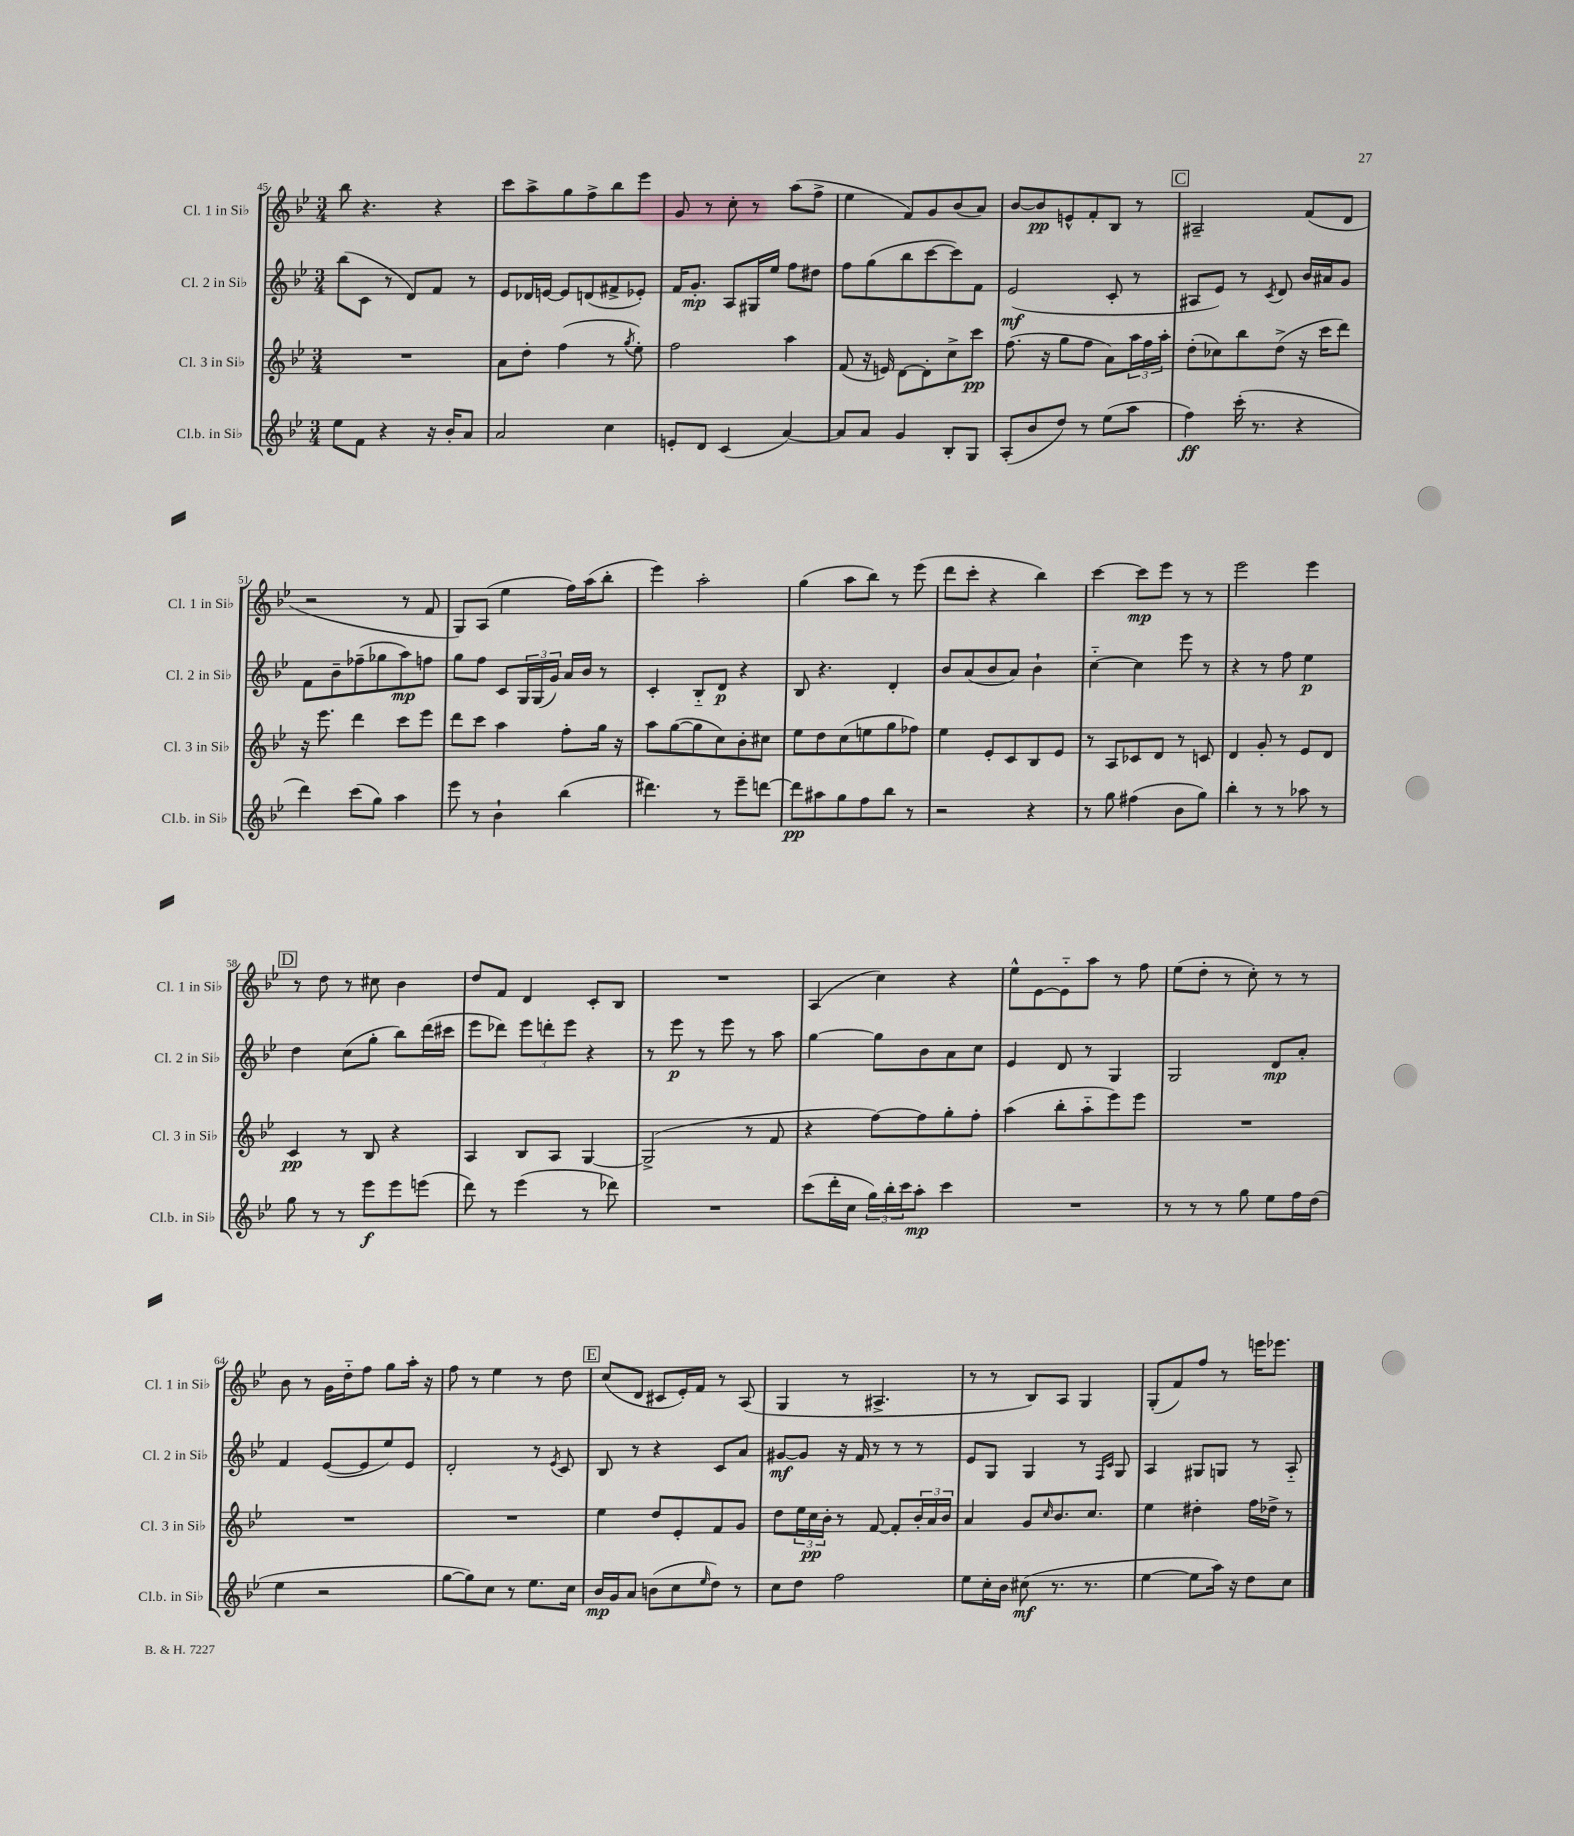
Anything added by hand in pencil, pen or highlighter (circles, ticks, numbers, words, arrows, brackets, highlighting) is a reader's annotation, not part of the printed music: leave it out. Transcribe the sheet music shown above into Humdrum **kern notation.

**kern	**kern	**kern	**kern
*staff4	*staff3	*staff2	*staff1
*clefG2	*clefG2	*clefG2	*clefG2
*k[b-e-]	*k[b-e-]	*k[b-e-]	*k[b-e-]
*M3/4	*M3/4	*M3/4	*M3/4
8ee-	2.r	(8bb-	8bb-
8f	.	8c	4.r
4r	.	8r	.
.	.	8d)	.
16r	.	8f	4r
16b-'	.	.	.
8a	.	8r	.
=	=	=	=
2a	8a	8e-	8ccc
.	8dd'	16d-	8aa^
.	.	[16e	.
.	(4ff	8e]	8gg
.	.	(8d	8ff^
4cc	8r	8f#^	8bb-
.	8qgg	.	.
.	8ee-')	8e-')	8eee-
=	=	=	=
8e'	2ff	16f	8g
.	.	8.g'	.
8d	.	.	8r
(4c	.	8A	8cc'
.	.	16G#	8r
.	.	16ee-	.
[4a)	4aa	8ff	(8aa
.	.	8dd#	8ff^
=	=	=	=
8a]	(8f	8ff	4ee-
8a	16r	(8gg	.
.	16e)	.	.
4g	[8d	8bb-	8f)
.	8d']	[8ccc	8g
8B-'	8cc^	8ccc])	(8b-
8G	8ccc	8f	8a)
=	=	=	=
(8A'	(8.ff	(2e-	[8b-
8b-	.	.	8b-]
.	16r	.	.
8dd)	8gg	.	8e^^
8r	8ff	.	8f'
(8ee-	8a)	8c'	8B-
8aa	24aa	8r	8r
.	24ff	.	.
.	24aa'	.	.
=	=	=	=
4ff)	(8dd'	8A#	2A#~
.	8cc-)	8e-)	.
(16ccc'	8bb-	8r	.
8.r	.	.	.
.	.	8qc	.
.	(8dd^	8d	.
4r	16r	16b-	(8f
.	16ccc	16a#	.
.	8ddd)	8g	8d
=	=	=	=
4ddd)	16r	8f	2r
.	8.eee-	.	.
.	.	8b-~	.
(8ccc	4ddd	(8ff-~	.
8gg)	.	8gg-	.
4aa	8ccc	8aa)	8r
.	8eee-	8ff	8f
=	=	=	=
8eee-	8ddd	8gg	8G)
8r	8ccc	8ff	(8A
4b-`	4aa	8c	4ee-
.	.	24G	.
.	.	(24G	.
.	.	24g)	.
(4bb-	8ff'	16a	16ff)
.	.	16b-	(16aa
.	16gg	8r	8bb-'
.	16r	.	.
=	=	=	=
4.ddd#)	8aa	4c'	4eee-)
.	([8gg	.	.
.	8gg]	8B-'~	2aa'
8r	8cc)	8d	.
8eee-~	8b-'	4r	.
[8ddd	8cc#	.	.
=	=	=	=
8ddd]	8ee-	8B-	(4gg
8aa#	8dd	4.r	.
8gg	(8cc	.	8aa
8ff	8ee	.	8bb-)
8bb-	8gg	4d'	8r
8r	8ff-)	.	(8eee-
=	=	=	=
2r	4ee-	8b-	8ddd
.	.	(8a	8ccc'
.	8e-'	8b-	4r
.	8c	8a)	.
4r	8B-	4b-`	4bb-)
.	8e-	.	.
=	=	=	=
8r	8r	[4cc'~	[4ccc
8gg	8A	.	.
(4ff#	8c-	4cc]	8ccc]
.	8d	.	8eee-
8b-	8r	8eee-	8r
8gg)	8c	8r	8r
=	=	=	=
4bb-'	4d	4r	2eee-
8r	8g'	8r	.
8r	8r	8ff	.
8aa-	8e-	4ee-	4eee-
8r	8d	.	.
=	=	=	=
8gg	4c	4dd	8r
8r	.	.	8dd
8r	8r	(8cc	8r
8eee-	8B-	8gg'	8cc#
8eee-	4r	8bb-)	4b-
(8eee	.	(16ddd	.
.	.	16ccc#	.
=	=	=	=
8ddd)	4A	8eee-	8dd
8r	.	8ddd-)	8f
(4eee-	8B-	12eee-	4d
.	.	12ddd'	.
.	8A	.	.
.	.	12eee-	.
8r	[4G	4r	8c'
8ddd-)	.	.	8B-
=	=	=	=
2.r	(2G^]	8r	2.r
.	.	8eee-	.
.	.	8r	.
.	.	8eee-	.
.	8r	8r	.
.	8f	8aa	.
=	=	=	=
(8ccc	4r	[4gg	(4A
16ddd'	.	.	.
16cc	.	.	.
24gg)	[8ff)	8gg]	4cc)
24bb-'	.	.	.
24ccc	.	.	.
8aa'	8ff]	8b-	.
4ccc	8gg'	8a	4r
.	8ff'	8cc	.
=	=	=	=
2.r	(4aa	4e-	8ee-^^
.	.	.	[8e-
.	8bb-'	8d	8e-'~]
.	8aa'~	8r	8aa
.	8eee-)	4G	8r
.	8eee-	.	8ff
=	=	=	=
8r	2.r	2G	(8ee-
8r	.	.	8dd'
8r	.	.	8r
8gg	.	.	8cc')
8ee-	.	8d	8r
16ff	.	8a'	8r
(16dd	.	.	.
=	=	=	=
4ee-	2.r	4f	8b-
.	.	.	8r
2r	.	([8e-	16g
.	.	.	16dd'~
.	.	8e-]	8ff
.	.	8ee-)	8gg
.	.	8e-	16aa'
.	.	.	16r
=	=	=	=
[8gg	2.r	2d'	8ff
8gg])	.	.	8r
8cc	.	.	4ee-
8r	.	.	.
8.ee-	.	8r	8r
.	.	8qe-	.
.	.	8c	8dd
16cc	.	.	.
=	=	=	=
16b-	4ee-	8B-	(8cc
16g	.	.	.
8a	.	8r	8d
(8b	8dd	4r	8c#
8cc	8e-'	.	16e-')
.	.	.	16f
16qqee-	.	.	.
8dd)	8f	8c	8r
8r	8g	8a	(8A
=	=	=	=
8cc	8dd	[8g#	4G
8dd	24ee-	8g#]	.
.	24cc	.	.
.	24b-'	.	.
2ff	8r	16r	8r
.	.	16f	.
.	[8f	8r	4.A#^
.	8f']	8r	.
.	24b-'	8r	.
.	24a	.	.
.	24b-	.	.
=	=	=	=
8ee-	4a	8e-	8r
16cc'	.	8G	8r
16b-	.	.	.
(8cc#	8g	4G	8B-)
.	16qqcc	.	.
8.r	8.b-	.	8A
.	.	8r	4G
8.r	8.cc	.	.
.	.	16qqF	.
.	.	16qqc	.
.	.	8G	.
=	=	=	=
[4ee-	4ee-	4A	(8G'
.	.	.	8f)
8ee-]	4dd#'	8G#	8ff
16aa)	.	8G	8r
16r	.	.	.
8dd	16ff	8r	16eee
.	16dd-^	.	8.eee-
8cc	8r	8A'~	.
==	==	==	==
*-	*-	*-	*-
